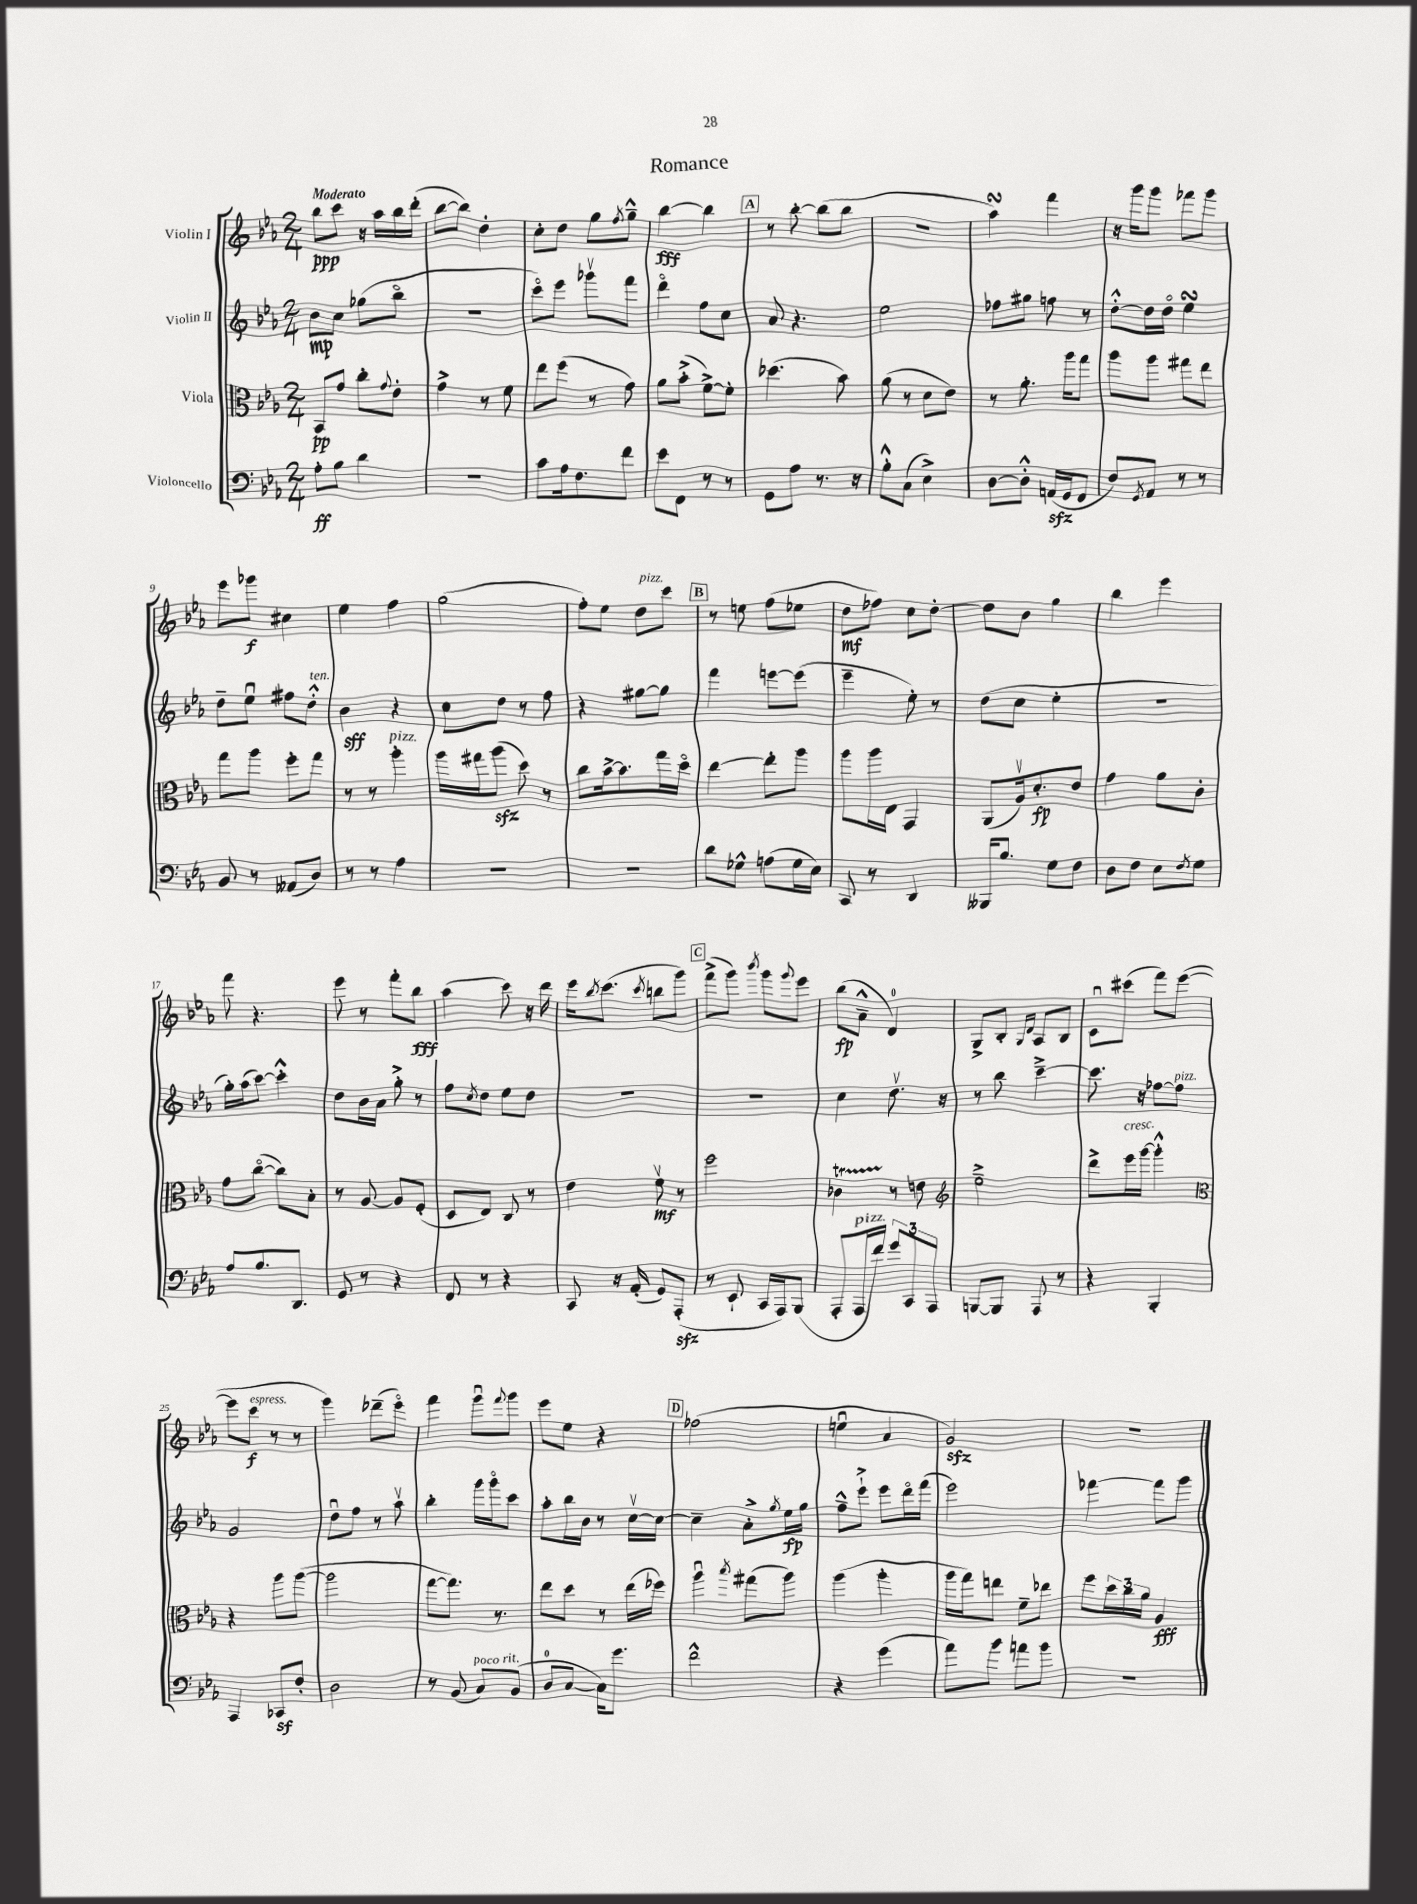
\header { title = "Romance" }
<<
\new StaffGroup <<
\new Staff = "s0" \with { instrumentName = "Violin I" } {
    \clef treble \key ees \major \numericTimeSignature \time 2/4 \tempo "Moderato"
    bes''8\ppp c'''8 r16 aes''16 bes''16 d'''16-.( |
    bes''8~ bes''8) d''4-. |
    c''8-. d''8 g''8 \acciaccatura { f''8 } g''8---^ |
    bes''4~\fff bes''4 |
    \mark \markup { \box "A" } r8 bes''8~-. bes''8( bes''8 |
    R2 |
    aes''4\turn) f'''4 |
    r16 g'''16 g'''8 fes'''8 g'''8 |
    ees'''8 ges'''8\f cis''4 |
    ees''4 f''4 |
    g''2( |
    f''8-.) ees''8 d''8^\markup { \italic "pizz." } c'''8 |
    \mark \markup { \box "B" } r8 e''8 f''8( ees''8 |
    d''8\mf fes''8) c''8 d''8~-. |
    d''8 bes'8 g''4 |
    bes''4 ees'''4 |
    f'''8 r4. |
    ees'''8 r8 f'''8-. bes''8\fff |
    aes''4( c'''8) r16 d'''16 |
    ees'''16 \acciaccatura { bes''8 } c'''8.( \acciaccatura { c'''8 } b''8 g'''8) |
    \mark \markup { \box "C" } f'''8->( g'''8) \acciaccatura { bes'''8 } g'''8 \appoggiatura { g'''8 } ees'''8 |
    bes''8\fp( aes'8---^ d'4-0) |
    g8-> bes8-. \grace { g16 d'16 } aes8 bes8 |
    c'8\downbow cis'''8( f'''8) ees'''8~( |
    ees'''8 c'''8\f^\markup { \italic "espress." } r8 r8 |
    g'''4) des'''8--( ees'''8\flageolet) |
    f'''4 g'''8\downbow \appoggiatura { f'''8 } g'''8 |
    ees'''8 ees''8 r4 |
    \mark \markup { \box "D" } fes''2( |
    e''4\downbow aes'4 |
    g'2\sfz) |
    r2 \bar "|." |
}
\new Staff = "s1" \with { instrumentName = "Violin II" } {
    \clef treble \key ees \major \numericTimeSignature \time 2/4
    bes'8\mp c''8 ges''8( bes''8\flageolet |
    R2 |
    c'''8\flageolet) ees'''8 ges'''8\upbow f'''8 |
    d'''4\flageolet f''8 c''8 |
    \mark \markup { \box "A" } aes'8 r4. |
    ees''2 |
    fes''8 gis''8 f''8 r8 |
    d''8~-.-^ d''16 d''16\flageolet ees''4\turn |
    d''8-- ees''8\downbow fis''8 d''8-.-^^\markup { \italic "ten." } |
    bes'4\sff r4 |
    c''8 d''8 r8 f''8 |
    r4 gis''8~ gis''8 |
    \mark \markup { \box "B" } f'''4 e'''8~ e'''8( |
    ees'''4-- ees''8-.) r8 |
    d''8( c''8 ees''4-. |
    R2 |
    g''16-.) aes''16( c'''8~) c'''4-.-^ |
    d''8 bes'16 aes'16 g''8-.-> r8 |
    f''8 \acciaccatura { c''8 } d''8 ees''8 d''8 |
    r2 |
    \mark \markup { \box "C" } r2 |
    c''4 d''8.\upbow r16 |
    r8 bes''8 c'''4~---> |
    c'''8. r16 fes''8~ fes''8^\markup { \italic "pizz." } |
    g'2 |
    d''8\downbow f''8 r8 aes''8\upbow |
    bes''4-. g'''16 g'''16\flageolet c'''8 |
    aes''8-. bes''16 bes'16 r8 c''16~\upbow c''16~ |
    \mark \markup { \box "D" } c''4-- aes'8-.-> \acciaccatura { g''8 } ees''16\fp g''16 |
    f''8---^ ees'''8-!-> ees'''8 d'''16\flageolet f'''16( |
    ees'''2) |
    fes'''4~ fes'''8 g'''8 \bar "|." |
}
\new Staff = "s2" \with { instrumentName = "Viola" } {
    \clef alto \key ees \major \numericTimeSignature \time 2/4
    bes,8\pp g'8 c''8-. \appoggiatura { g'8 } ees'8-. |
    g'4-> r8 f'8 |
    ees''8 f''8( r8 g'8) |
    aes'8 bes'8-.->( f'8~->) f'8-. |
    \mark \markup { \box "A" } des''4.( bes'8) |
    aes'8( r8 d'8 ees'8) |
    r8 aes'8.-. aes''16 g''8 |
    aes''8 aes''8 gis''8 ees''8 |
    g''8 aes''8 f''8-. g''8 |
    r8 r8 aes''4-.^\markup { \italic "pizz." } |
    aes''16 gis''16 aes''8\sfz( d''8) r8 |
    c''8 bes'16~-> bes'8. g''16 d''16\flageolet |
    \mark \markup { \box "B" } ees''4~ ees''8-. aes''8 |
    aes''8 aes''16 ees16 g,4 |
    aes,8( aes16\upbow) d'8.-.\fp ees'8 |
    g'4 aes'8 c'8-. |
    g'8 c''8~\flageolet( c''8) bes8-. |
    r8 aes8~ aes8 f8-.( |
    d8 ees8) c8 r8 |
    ees'4 f'8\upbow\mf r8 |
    \mark \markup { \box "C" } f''2 |
    ces'4\startTrillSpan r8\stopTrillSpan e'8 |
    \clef treble ees''2---> |
    d'''8-> ees'''16^\markup { \italic "cresc." } g'''16~ g'''4-.-^ |
    \clef alto r4 aes''8 aes''8~( |
    aes''2 |
    g''8~ g''8.) r8. |
    ees''8 d''8 r8 ees''16( fes''16) |
    \mark \markup { \box "D" } aes''4\downbow \acciaccatura { bes''8 } gis''8( aes''8) |
    aes''4( aes''4-. |
    aes''16 g''16) e''8 f'8-- ees''8 |
    f''8 \tuplet 3/2 { d''16 c''16 aes'16 } aes4\fff \bar "|." |
}
\new Staff = "s3" \with { instrumentName = "Violoncello" } {
    \clef bass \key ees \major \numericTimeSignature \time 2/4
    aes8-.\ff bes8 d'4 |
    r2 |
    c'8 aes16 f8. f'8 |
    ees'8 f,8 r8 r8 |
    \mark \markup { \box "A" } g,8 aes8 r8. r16 |
    bes8-.-^ c8( ees4->) |
    d8~ d8-.-^ a,16\sfz( g,16 f,8 |
    f8) \acciaccatura { g,8 } aes,8 r8 r8 |
    bes,8 r8 aeses,8( d8) |
    r8 r8 aes4 |
    R2 |
    R2 |
    \mark \markup { \box "B" } d'8 ges8-^ a8( ges16 ees16) |
    c,8 r8 d,4 |
    beses,,16 bes8. g8 f8 |
    d8 f8 ees8 \acciaccatura { f8 } g8 |
    aes8 bes8. d,8. |
    g,8 r8 r4 |
    f,8 r8 r4 |
    c,8 r16 aes,16-.( g,8) aes,,8-.\sfz( |
    \mark \markup { \box "C" } r8 ees,8-! c,16 aes,,16) bes,,8( |
    aes,,8-. aes,,16^\markup { \italic "pizz." } f'16) \tuplet 3/2 { g'8 c,8 aes,,8 } |
    b,,8~ b,,8 aes,,8 r8 |
    r4 bes,,4-. |
    aes,,4 ces,8\sf f8-. |
    d2 |
    r8 bes,8( c8^\markup { \italic "poco rit." }) bes,8( |
    d8-0 c8~ c16) g'8. |
    \mark \markup { \box "D" } f'2-^ |
    r4 g'4( |
    aes'8) bes'8 a'8 bes'8 |
    R2 \bar "|." |
}
>>
>>
